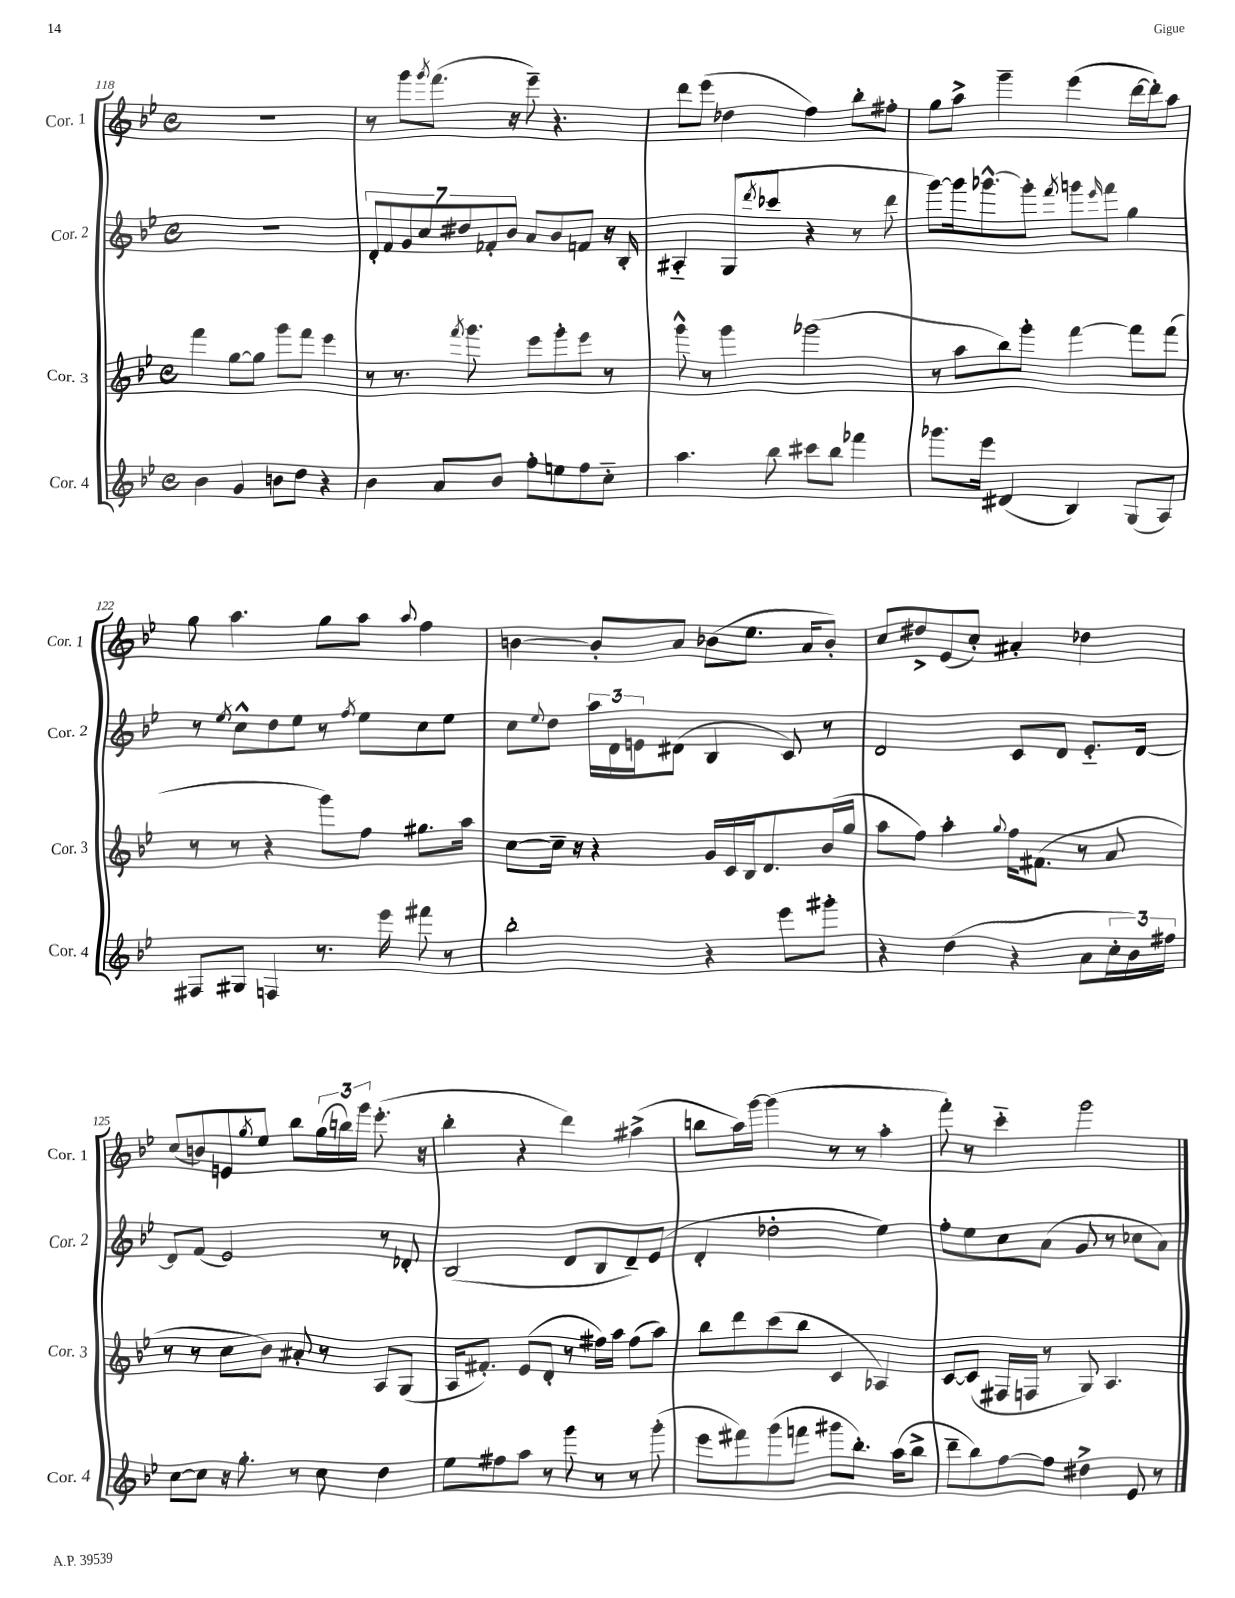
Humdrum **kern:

**kern	**kern	**kern	**kern
*part4	*part3	*part2	*part1
*staff4	*staff3	*staff2	*staff1
*I"Cor. 4	*I"Cor. 3	*I"Cor. 2	*I"Cor. 1
*I'Cor. 4	*I'Cor. 3	*I'Cor. 2	*I'Cor. 1
*clefG2	*clefG2	*clefG2	*clefG2
*k[b-e-]	*k[b-e-]	*k[b-e-]	*k[b-e-]
*M4/4	*M4/4	*M4/4	*M4/4
*met(c)	*met(c)	*met(c)	*met(c)
=118	=118	=118	=118
4b-\	4fff\	1r	1r
4g/	[8gg\L	.	.
.	8gg\J]	.	.
8bn\L	8ggg\L	.	.
8dd\J	8fff\J	.	.
4r	4eee-\	.	.
=119	=119	=119	=119
4b-\	8r	14d'/L	8r
.	.	14f/	.
.	8.r	.	8ggg\L
.	.	14g/	.
.	.	14cc/	.
.	.	.	8qggg/
8a/L	.	.	(8.fff\J
.	.	14dd#X/	.
.	8qfff/	.	.
.	8.ggg\	.	.
.	.	14f-X'/	.
8b-/J	.	.	.
.	.	14b-/J	.
.	.	.	16r
8ff'\L	8eee-\L	8a/L	8eee-~\)
8een\	8ggg'\	8b-/	4.r
8ff\	8eee-\J	8fn/J	.
8cc\J	8r	16r	.
.	.	16B-'/	.
=120	=120	=120	=120
4.aa\	8ggg^^\	4A#X/	8ddd\L
.	8r	.	(8eee-\J
.	4ggg\	(8G/L	4dd-X\
.	.	8qddd/	.
8bb-\	.	8ccc-X/J	.
8ccc#X\L	(2ggg-X\	4r	4ff\)
8bb-\J	.	.	.
4fff-X\	.	8r	8bb-'\L
.	.	8ddd\	8ff#X'\J
=121	=121	=121	=121
8.ggg-X\L	8r	[8ggg\L)	8gg\L
.	8aa\L	16ggg\k]	8aa^\J
16eee-\Jk	.	[8.ggg-X^^\	.
(4d#X/	8bb-\)	.	4ggg~\
.	8ggg'\J	8ggg-'\J]	.
.	.	8qfff/	.
4B-/)	[4fff\	8gggn\L	(4eee-\
.	.	16qqeee-/	.
.	.	8fff\J	.
(8G/L	8fff\L]	4gg\	[16ddd\LL
.	.	.	16ddd'\J])
8A/J)	(8fff\J	.	8aa\J
!!LO:LB:g=z
=122	=122	=122	=122
8F#X/L	8r	8r	8gg\
.	.	8qee-/	.
8G#X/J	8r	8cc^^\L	4.aa\
4Fn/	4r	8dd\	.
.	.	8ee-\J	.
8.r	8ggg\L)	8r	8gg\L
.	.	8qff/	.
.	8ff\J	8ee-\L	8aa\J
16eee-\	.	.	.
.	.	.	8qqaa/
8fff#X\	8.gg#X\L	8cc\	4ff\
8r	.	8ee-\J	.
.	16aa\Jk	.	.
=123	=123	=123	=123
2bb-'\	[8cc\L	8cc\L	[4bn\
.	.	8qqee-/	.
.	16cc~\Jk]	8dd\J	.
.	16r	.	.
.	4r	24aa\LL	8b'/L]
.	.	24d\	.
.	.	24en\J	.
.	.	(8d#X\J	8a/J
4r	16g/LL	4B-/	(8b-X\L
.	16c/	.	.
.	16B-/J	.	8.ee-\J
.	8.d/	.	.
8eee-\L	.	8c/)	.
.	.	.	16a/KL
8ggg#X'\J	(16b-/L	8r	8b-'/J)
.	16gg/JJ	.	.
=124	=124	=124	=124
4r	8aa\L	2d/	8cc/L
.	8ff\J)	.	8dd#X^/
(4dd\	4aa'\	.	(8e-/
.	.	.	8cc'/J)
.	8qqgg/	.	.
4r	16ff\KL	8c/L	4a#X'/
.	(8.f#X\J	.	.
.	.	8d/J	.
8a\L	8r	8.e-/L	4dd-X\
24cc'\L	8a/	.	.
24b-\)	.	.	.
.	.	[16d/Jk	.
24ff#X\JJ	.	.	.
!!LO:LB:g=z
=125	=125	=125	=125
[8cc\L	8r	8d/L]	(8cc/L
8cc\J]	8r	(8f/J	8bn/)
16r	8cc\L	2e-/)	8en/
8.gg'\	.	.	.
.	.	.	8qgg/
.	8b-\J)	.	8ee-/J
8r	8a#X'/	.	8bb-\L
8cc\	8r	.	(24gg\L
.	.	.	24bbn\)
.	.	.	24ggg\JJ
4dd\	8A/L	8r	(8.eee-'\
.	(8G/J	8d-X'/	.
.	.	.	16r
=126	=126	=126	=126
8ee-\L	16A/KL	(2B-/	4bb-'\
.	8.f#X'/J)	.	.
8ff#X\	.	.	.
8aa\J	(8e-/L	.	4r
8r	8d'/J	.	.
8ggg\	8r	8d/L	4ddd\)
8r	16ff#X\LL)	8B-/	.
.	16aa\JJ	.	.
8r	(8ff#\L	8d~/)	(4aa#X^\
(8ggg'\	8aa\J)	(8e-/J	.
=127	=127	=127	=127
8eee-\L	8bb-\L	4d'/	8bbn\L
8fff#X\)	8ddd\	.	16aa\L)
.	.	.	[16ggg\JJ
(8ggg\	(8ccc\	2dd-X'\	(4ggg\]
8fffn\J	8bb-\J	.	.
8ggg#X\L	4c/	.	8r
8.bb-'\J)	.	.	8r
.	4A-X/)	4ee-\)	4aa'\
(16aa\KL	.	.	.
8bb-^\J	.	.	.
=128	=128	=128	=128
8ddd~\L	[8c/L	8ff'\L	8fff'\)
8bb-\)	(8c/J]	8ee-\	8r
[8ff\	16F#X/LL	8cc\	4ccc\
.	16Fn/JJ	.	.
8ff\J]	8r	(8a\J	.
4dd#X^\	8G/)	8g/	2ggg\
.	4.A/	8r	.
8e-/	.	8cc-X\L	.
8r	.	8a\J)	.
==	==	==	==
*-	*-	*-	*-
